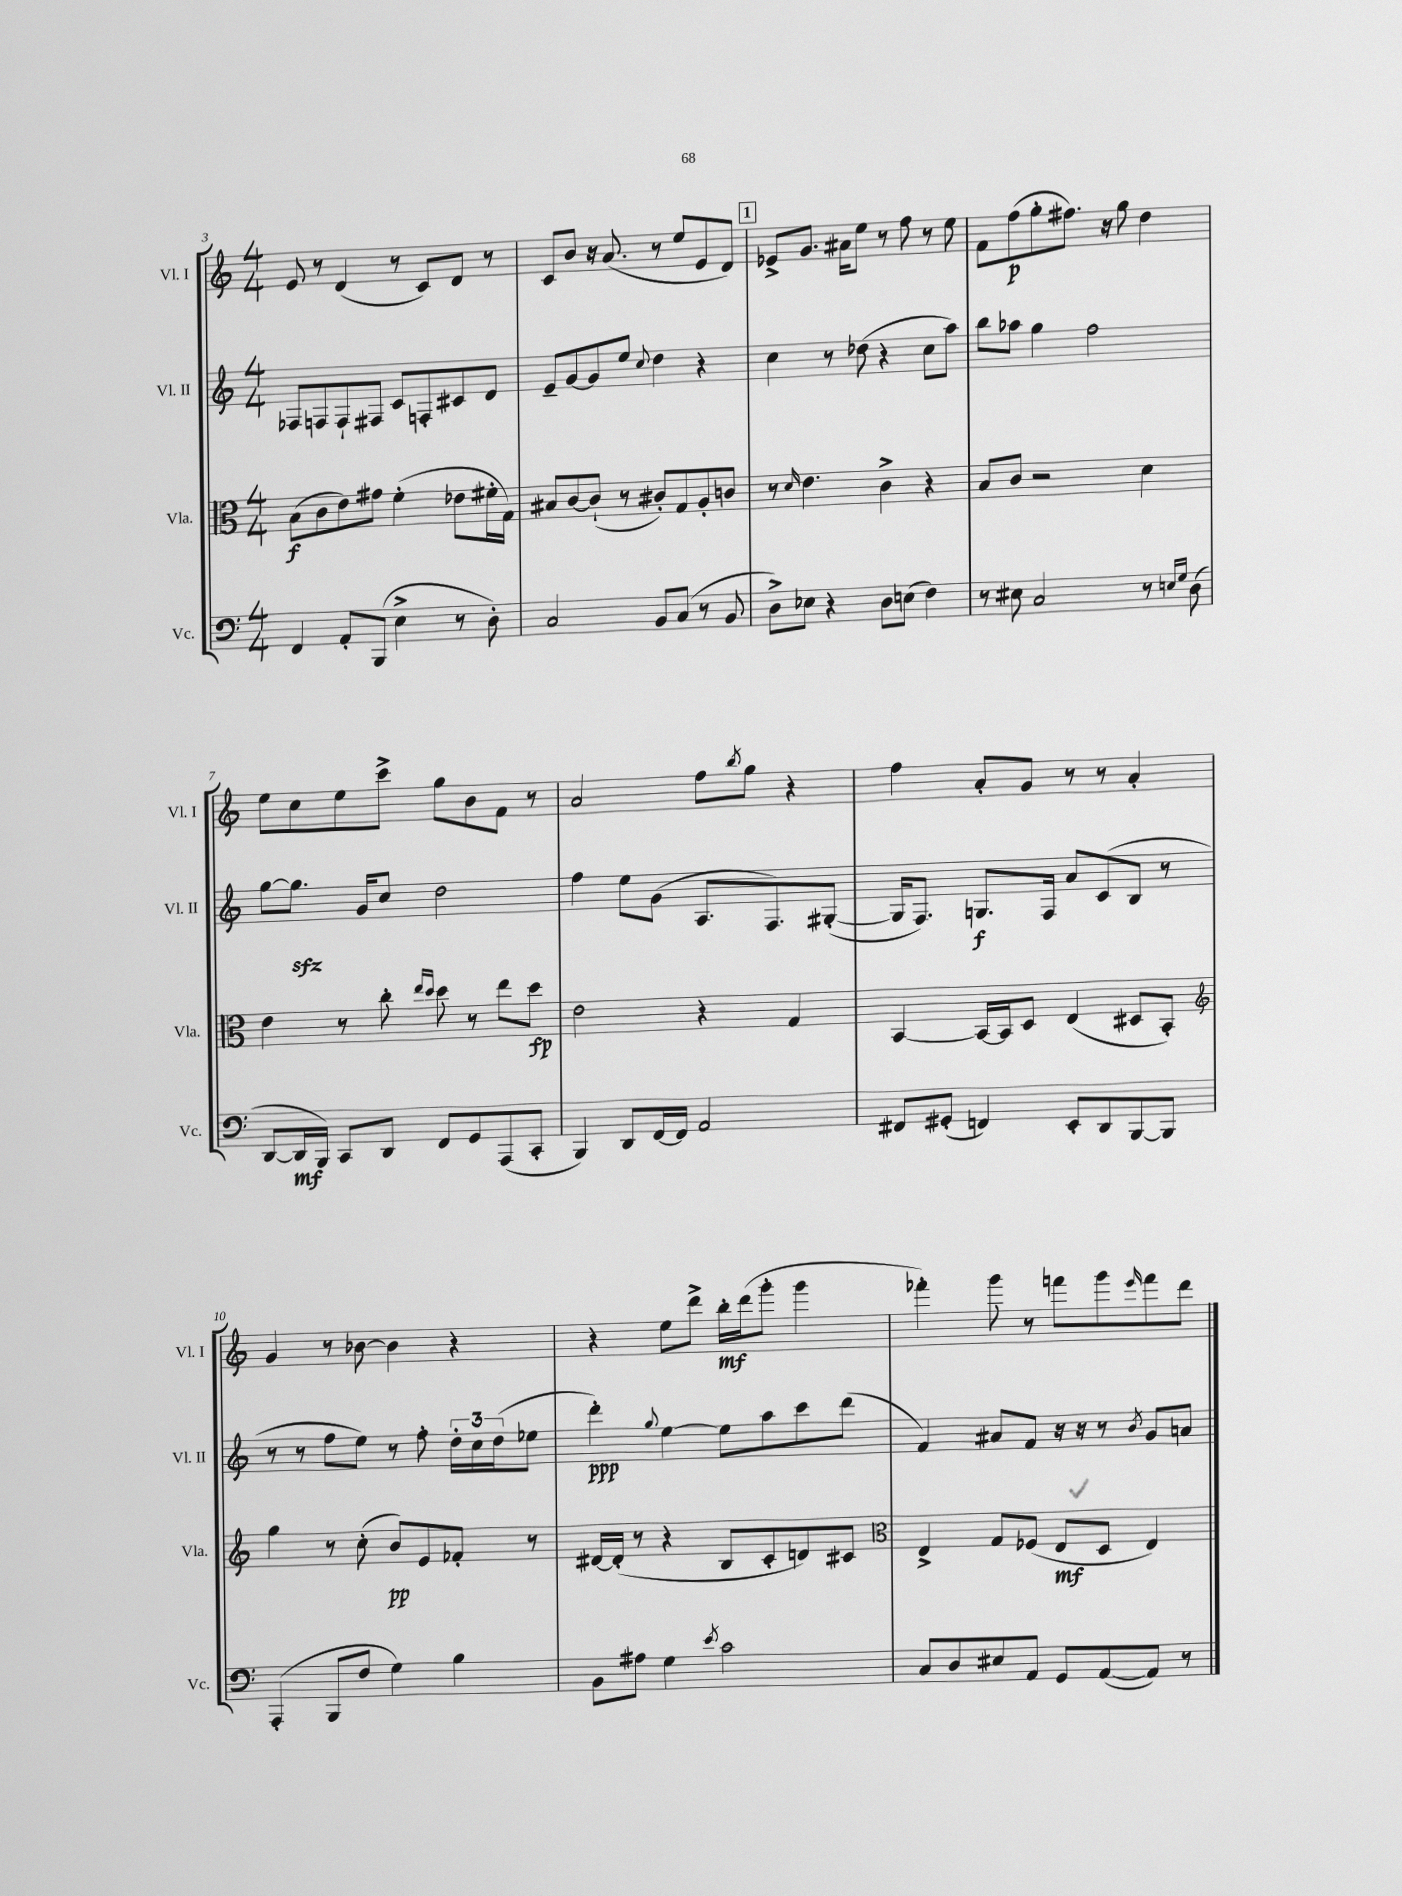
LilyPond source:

<<
\new StaffGroup <<
\new Staff = "s0" \with { instrumentName = "Vl. I" shortInstrumentName = "Vl. I" } {
    \clef treble \key c \major \numericTimeSignature \time 4/4
    e'8 r8 d'4( r8 c'8) d'8 r8 |
    c'8 b'8 r16 a'8.( r8 e''8 e'8 d'8) |
    \mark \markup { \box "1" } ees'8-> g'8. ais'16 e''8 r8 f''8 r8 e''8 |
    f'8 f''8\p( g''8-. fis''8.) r16 g''8 d''4 |
    e''8 c''8 e''8 c'''8-> g''8 b'8 f'8 r8 |
    a'2 f''8 \acciaccatura { b''8 } g''8 r4 |
    f''4 a'8-. g'8 r8 r8 a'4-. |
    g'4 r8 bes'8~ bes'4 r4 |
    r4 e''8 d'''8-> b''16-.\mf d'''16( g'''8-. g'''4 |
    fes'''4-.) g'''8 r8 f'''8 g'''8 \grace { e'''16 } f'''8 d'''8 \bar "|." |
}
\new Staff = "s1" \with { instrumentName = "Vl. II" shortInstrumentName = "Vl. II" } {
    \clef treble \key c \major \numericTimeSignature \time 4/4
    fes8 f8 f8-! fis8 c'8 f8-. cis'8 d'8 |
    e'8-- g'8~ g'8 e''8 \appoggiatura { c''8 } d''4 r4 |
    \mark \markup { \box "1" } c''4 r8 des''8( r4 c''8 a''8) |
    b''8 aes''8 g''4 f''2 |
    g''8~ g''8.\sfz g'16 c''8 d''2 |
    f''4 e''8 g'8( a8. f8.) gis8~-.( |
    gis16 f8.) g8.\f f16 a'8 c'8( b8 r8 |
    r8 r8 f''8 e''8) r8 f''8-. \tuplet 3/2 { d''16-. c''16 d''16( } ees''8 |
    d'''4-.\ppp) \appoggiatura { g''8 } e''4~ e''8 a''8 c'''8 d'''8( |
    f'4) ais'8 f'8 r16 r16 r8 \acciaccatura { b'8 } g'8 a'8 \bar "|." |
}
\new Staff = "s2" \with { instrumentName = "Vla." shortInstrumentName = "Vla." } {
    \clef alto \key c \major \numericTimeSignature \time 4/4
    b8\f( c'8 e'8) gis'8 f'4-.( ees'8 fis'16-. g16) |
    bis8 c'8~ c'8-!( r8 cis'8-.) g8 a8-. c'8 |
    \mark \markup { \box "1" } r8 \grace { d'16 } e'4. c'4-> r4 |
    b8 c'8 r2 d'4 |
    e'4 r8 c''8-. \grace { e''16 d''16 } d''8 r8 e''8 d''8\fp |
    e'2 r4 g4 |
    b,4~ b,16~ b,16 d8 e4( dis8 b,8-.) |
    \clef treble g''4 r8 c''8-.( b'8\pp) e'8 fes'8-. r8 |
    dis'16~ dis'16-.( r8 r4 b8 c'8-. d'8) cis'8 |
    \clef alto e4-> g8 fes8( e8\mf d8 e4) \bar "|." |
}
\new Staff = "s3" \with { instrumentName = "Vc." shortInstrumentName = "Vc." } {
    \clef bass \key c \major \numericTimeSignature \time 4/4
    f,4 a,8-. b,,8( e4-> r8 d8-.) |
    c2 b,8 c8( r8 b,8 |
    \mark \markup { \box "1" } d8->) ees8 r4 d8 e8( f4) |
    r8 eis8 c2 r8 \grace { e16 g16 } d8( |
    d,8~ d,16\mf b,,16) c,8 d,8 f,8 g,8 a,,8( c,8-. |
    b,,4) d,8 f,16~ f,16 a,2 |
    fis,8 gis,8-.( f,4) e,8-. d,8 b,,8~ b,,8 |
    a,,4-.( b,,8 f8 g4) b4 |
    b,8 ais8 g4 \acciaccatura { e'8 } c'2 |
    c8 d8 eis8 a,8 g,8 a,8~( a,8) r8 \bar "|." |
}
>>
>>
\layout { \context { \Score currentBarNumber = #3 } }
